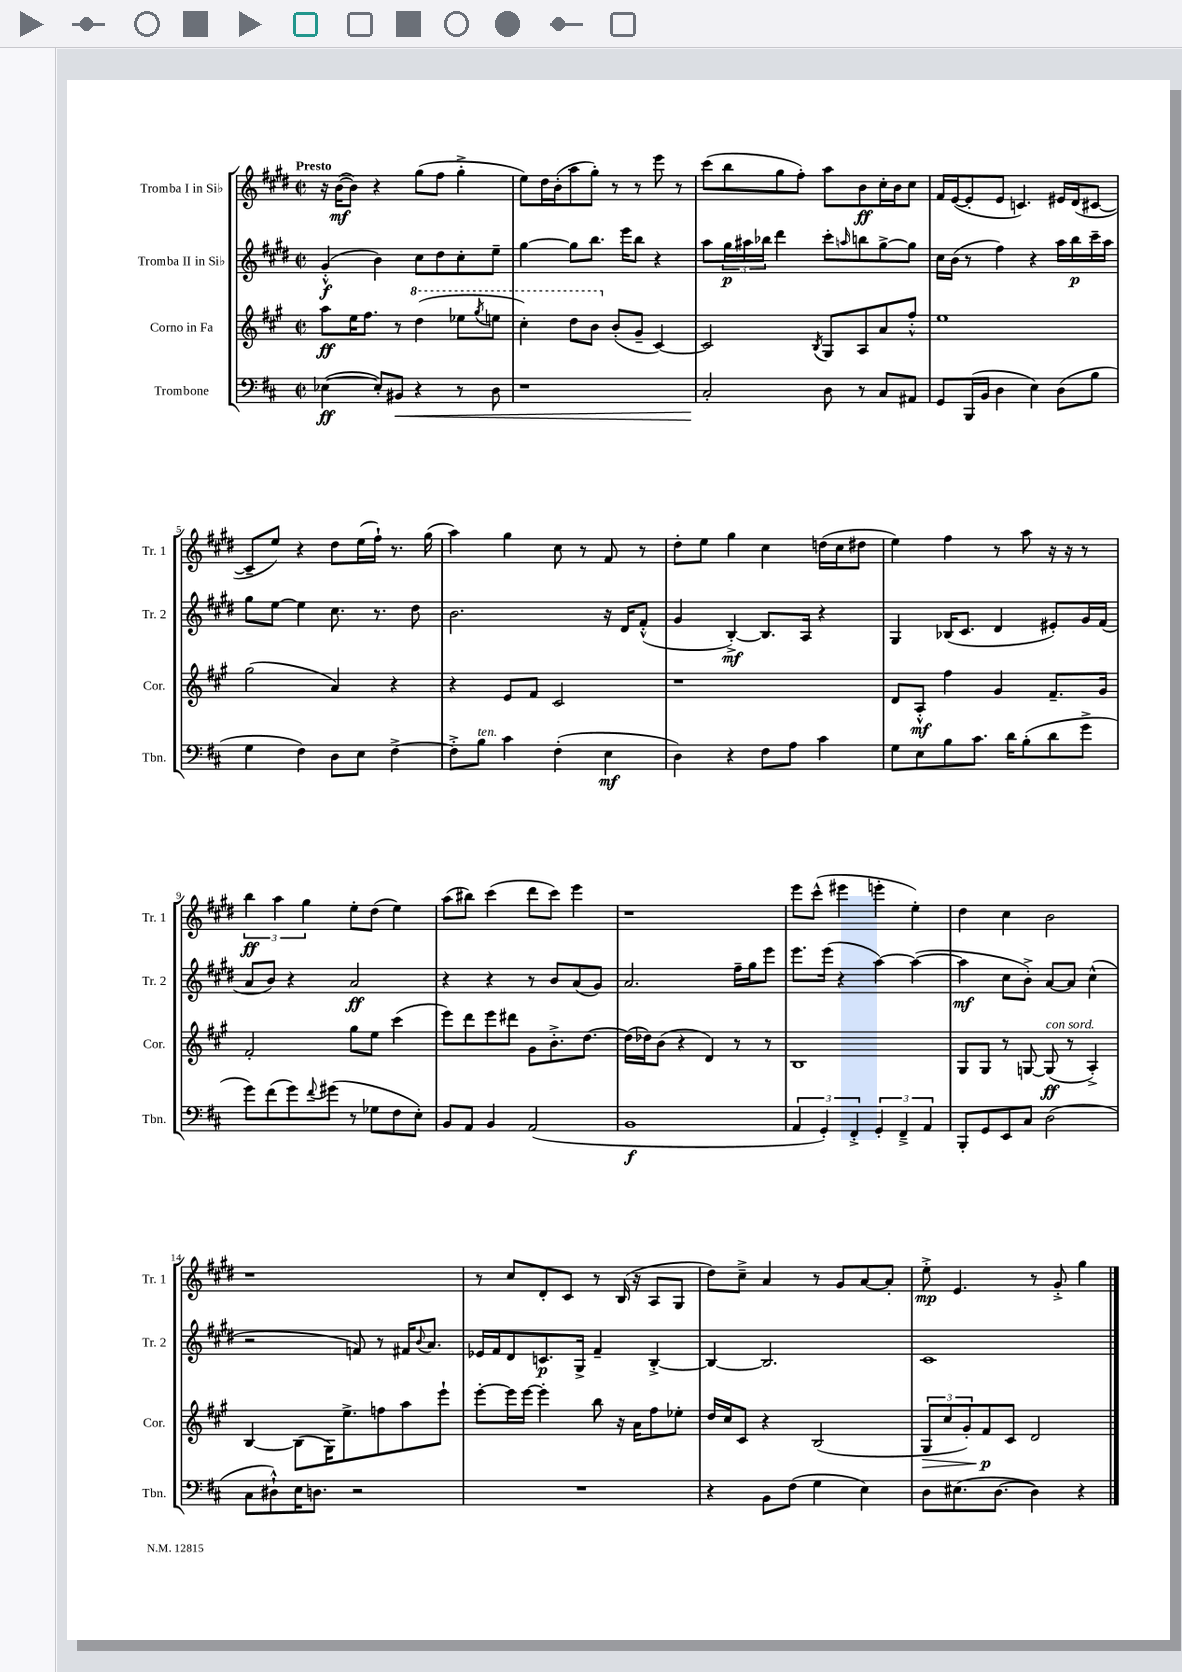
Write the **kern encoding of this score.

**kern	**kern	**kern	**kern
*staff4	*staff3	*staff2	*staff1
*clefF4	*clefG2	*clefG2	*clefG2
*k[f#c#]	*k[f#c#g#]	*k[f#c#g#d#]	*k[f#c#g#d#]
*M2/2	*M2/2	*M2/2	*M2/2
*met(c|)	*met(c|)	*met(c|)	*met(c|)
([4E-	8aa	(4g#'^^	16r
.	.	.	([16b
.	16ee	.	8b])
.	8.ff#	.	.
8E-'])	.	4b)	4r
8BB#	8r	.	.
4r	(4ddd	8cc#	(8gg#
.	.	8dd#	8ff#
8r	8eee-	8cc#'	4gg#'^
.	8qggg#	.	.
8D	8eee	8ee~	.
=	=	=	=
1r	4ccc#')	[4gg#	8ee)
.	.	.	16dd#
.	.	.	(16b'
.	8ddd	8gg#]	8aa
.	8bb	8.bb	8gg#')
.	(8b'	.	8r
.	.	16eee	.
.	8g#~	8bb	8r
.	[4c#)	4r	8eee
.	.	.	8r
=	=	=	=
2C#'	2c#]	8aa	(8ccc#
.	.	24gg#	8bb
.	.	24aa#	.
.	.	24bb-	.
.	.	4ddd#	8gg#
.	.	.	8ff#')
.	8qB	.	.
8D	8G#	8ccc#'	8aa
.	.	16qqaa	.
8r	8A	8bb	8b
8C#	8a	[8gg#^	16cc#'
.	.	.	16b
8AA#	8ff#'^^	8gg#]	8cc#
=	=	=	=
8GG	1ee	16cc#	16f#
.	.	(16b	([16e
(16BBB	.	8r	8e']
16BB	.	.	.
4D	.	4ff#)	8e
.	.	.	4.c)
4E)	.	4r	.
(8D	.	16aa	16e#
.	.	16bb	(16d#
8B	.	16ccc#~	[8c#
.	.	16aa	.
=	=	=	=
4G	(2gg#	8gg#	8c#~]
.	.	[8ee	8ee)
4F#)	.	4ee]	4r
8D	4a)	8.cc#	8dd#
8E	.	.	(16ee
.	.	8.r	16ff#`)
[4F#^	4r	.	8.r
.	.	8dd#	.
.	.	.	(16gg#
=	=	=	=
8F#'^]	4r	2.b	4aa)
8B	.	.	.
4c#	8e	.	4gg#
.	8f#	.	.
(4F#'	2c#	.	8cc#
.	.	.	8r
4E	.	16r	8f#
.	.	16d#	.
.	.	(8f#'^^	8r
=	=	=	=
4D)	1r	4g#	8dd#'
.	.	.	8ee
4r	.	[4B'^)	4gg#
8F#	.	8.B]	4cc#
8A	.	.	.
.	.	16A	.
4c#	.	4r	(16dd
.	.	.	16cc#
.	.	.	8dd#
=	=	=	=
8G	8d	4G#	4ee)
8E	8A'^^	.	.
8B	4ff#	(16B-	4ff#
.	.	8.c#	.
8.c#	.	.	.
.	4g#	4d#	8r
16d	.	.	.
(8B'	.	.	8aa
8d	8.f#~	8e#')	16r
.	.	.	16r
8g^	.	16g#	8r
.	16g#	(16f#	.
=	=	=	=
8g)	2f#'	8a	6bb
(8f#	.	8b)	.
.	.	.	6aa
8g)	.	4r	.
.	.	.	6gg#
8qqf#	.	.	.
(8g#	.	.	.
8r	8gg#	2a	8ee'
8G-	8ee	.	(8dd#
8F#	(4ccc#	.	4ee)
8E')	.	.	.
=	=	=	=
8BB	8eee)	4r	(8aa
8AA	8ddd	.	8bb#)
4BB	8eee	4r	(4ccc#
.	8ddd#	.	.
(2AA	8g#	8r	8ddd#
.	8.b'^	8b	8ccc#)
.	.	(8a	4eee
.	[8.dd	.	.
.	.	8g#)	.
=	=	=	=
1BB	(16dd]	2.a	1r
.	16dd-)	.	.
.	(8b	.	.
.	4r	.	.
.	4d)	.	.
.	8r	16ff#~	.
.	.	16gg#	.
.	8r	8eee	.
=	=	=	=
6AA	1B	8.eee	8eee
.	.	.	(8ccc#^^
6GG')	.	.	.
.	.	(16eee	.
.	.	4r	4eee#
6FF#'^	.	.	.
6GG'	.	[4aa)	4eee'
6FF#~^	.	.	.
.	.	(4aa_	4ee')
6AA	.	.	.
=	=	=	=
8BBB'	8G#	4aa]	4dd#
8GG	8G#	.	.
8EE	8r	8cc#	4cc#
8C#	[8G	8b'^)	.
(2D	(8G]	[8a	2b
.	8r	8a]	.
.	4A'^)	(4cc#^^	.
=	=	=	=
8C#	[4B	2r	1r
8D#`^^)	.	.	.
16E	(8B]	.	.
8.D	.	.	.
.	16G#)	.	.
.	8.ee^	.	.
2r	.	8f)	.
.	8ff	8r	.
.	8aa	16f#	.
.	.	8qqb	.
.	.	8.a	.
.	8eee`	.	.
=	=	=	=
1r	[8eee'	16e-	8r
.	.	16f#	.
.	16eee]	8d#	8cc#
.	[16eee	.	.
.	4eee']	8.c	8d#'
.	.	.	8c#
.	.	16G#^	.
.	8bb	4f#~	8r
.	16r	.	(16B
.	16a	.	16r
.	8ff#	[4B'^	8A
.	8ee-'	.	8G#
=	=	=	=
4r	16dd	4B_	8dd#)
.	16cc#	.	.
.	8c#	.	8cc#~^
8BB	4r	2.B]	4a
(8F#	.	.	.
4G	(2B	.	8r
.	.	.	8g#
4E)	.	.	[8a
.	.	.	8a']
=	=	=	=
8D	12G#	1c#	8ee'^
.	12cc#	.	.
(8.E#	.	.	4.e
.	12g#')	.	.
.	8f#	.	.
[8.D	.	.	.
.	8c#	.	.
4D])	2d	.	8r
.	.	.	8g#'^
4r	.	.	4gg#
==	==	==	==
*-	*-	*-	*-
